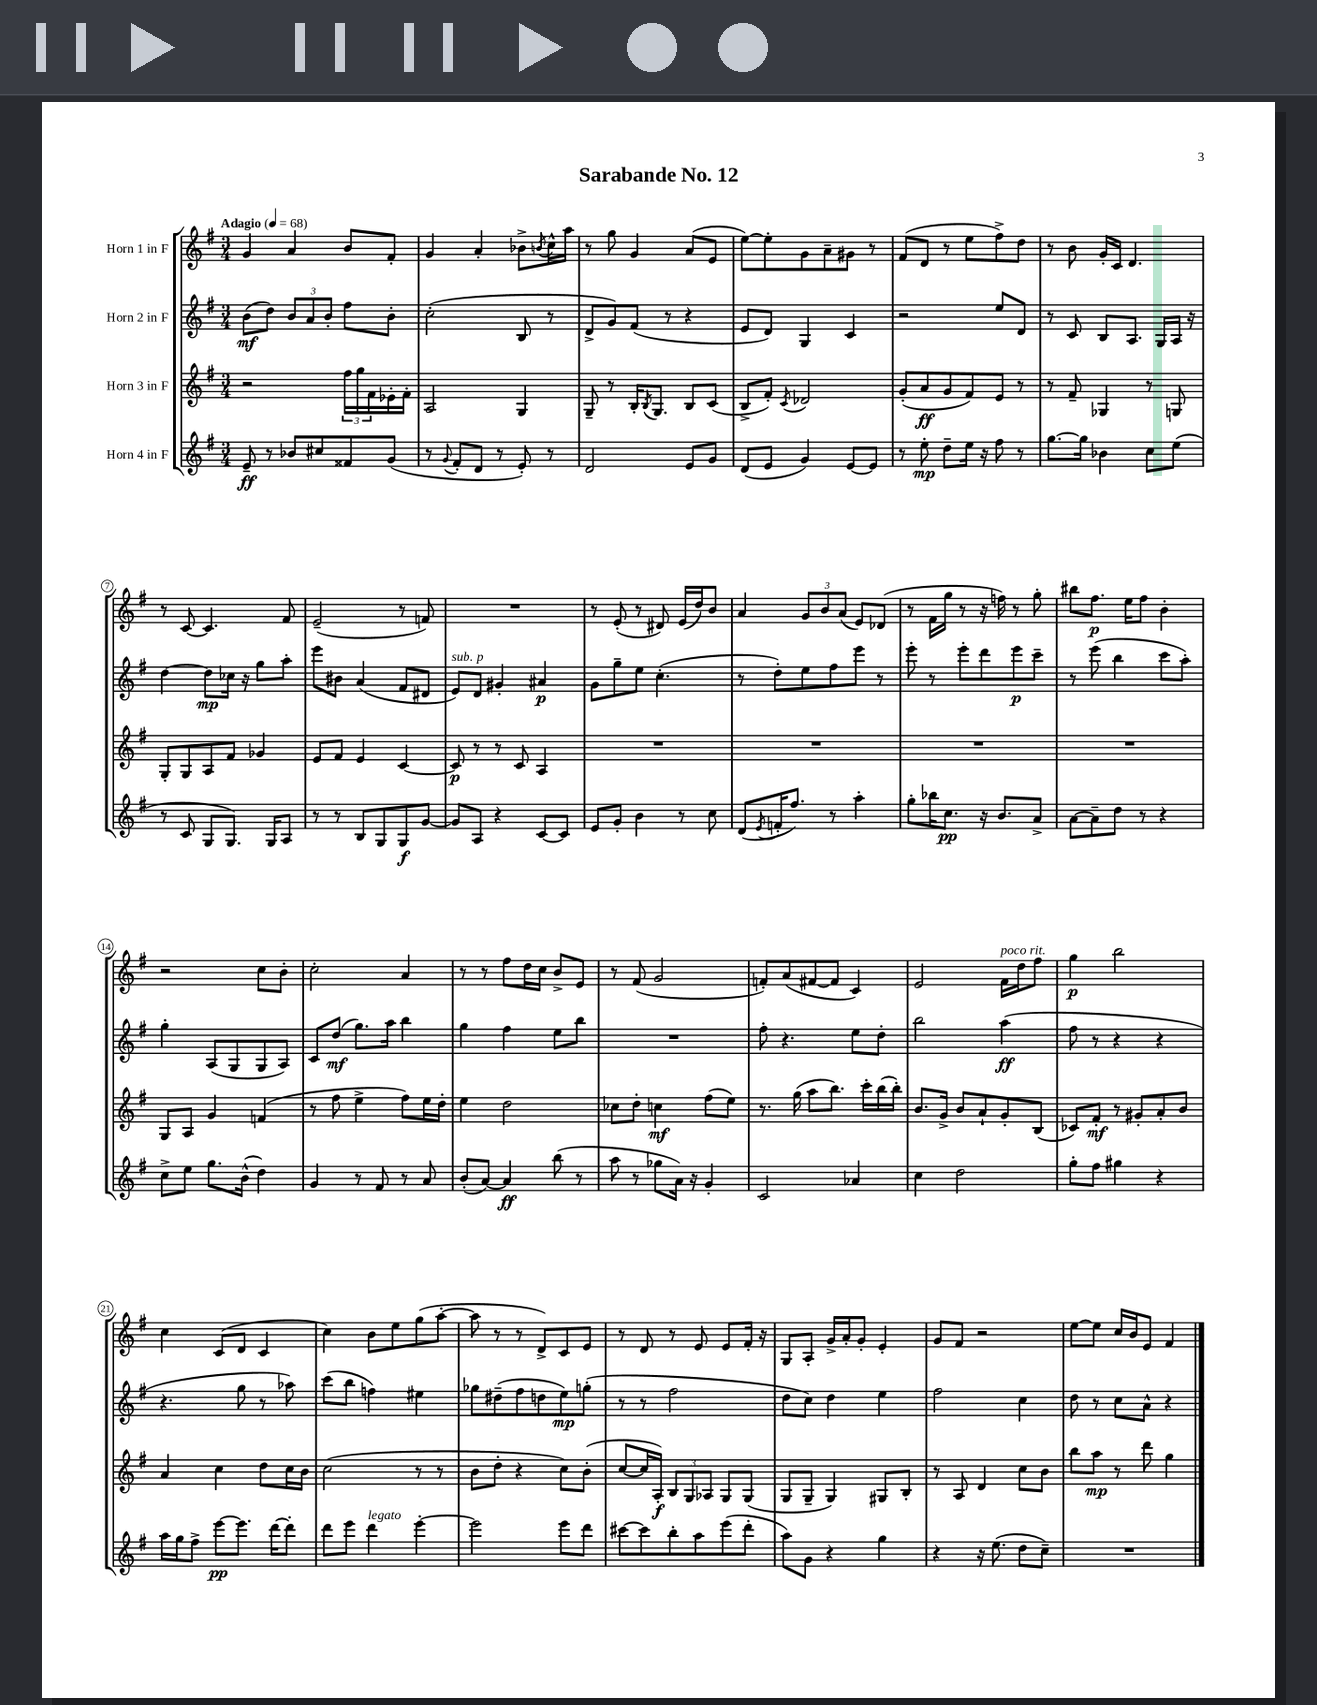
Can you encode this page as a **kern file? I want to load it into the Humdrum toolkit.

**kern	**kern	**kern	**kern
*staff4	*staff3	*staff2	*staff1
*clefG2	*clefG2	*clefG2	*clefG2
*k[f#]	*k[f#]	*k[f#]	*k[f#]
*M3/4	*M3/4	*M3/4	*M3/4
*MM68	*MM68	*MM68	*MM68
8e~/	2r	(8b\L	4g/
8r	.	8dd\J)	.
8b-/L	.	12b/L	4a/
.	.	12a/	.
8cc#/	.	.	.
.	.	12b'/J	.
8f##/	24ff#\LL	8ff#\L	8b/L
.	24gg\	.	.
.	24f#\	.	.
(8g/J	16e-'\	8b'\J	8f#'/J
.	16f#'\JJ	.	.
=	=	=	=
8r	2A/	(2cc'\	4g/
8qqg/	.	.	.
8f#'/L	.	.	.
8d/J	.	.	4a'/
8r	.	.	.
8e'/)	4G/	8B/	8b-^\L
.	.	.	8qb/
8r	.	8r	16cc^^\L
.	.	.	16aa\JJ
=	=	=	=
2d/	8G~/	8d^/L	8r
.	8r	8g/)	8gg\
.	16B'/LK	(8f#/J	4g/
.	8qB/	.	.
.	8.G/J	.	.
.	.	8r	.
8e/L	8B/L	4r	(8a/L
8g/J	(8c/J	.	8e/J
=	=	=	=
(8d/L	8B^/L	8e/L	[8ee\L)
8e/J	8f#'/J)	8d/J)	8ee'\]
.	8qc/	.	.
4g/)	2d-/	4G/	8g\
.	.	.	8a~\
[8e/L	.	4c/	8g#\J
8e/]J	.	.	8r
=	=	=	=
8r	(8g'/L	2r	(8f#/L
8ee'\	8a/	.	8d/J
8dd~\L	8g/	.	8r
16ee\Jk	8f#/)	.	8ee\L
16r	.	.	.
8ff#\	8e/J	8ee/L	8ff#^\)
8r	8r	8d/J	8dd\J
=	=	=	=
[8.gg\L	8r	8r	8r
.	8f#~/	8c/	8b\
16gg\]Jk	.	.	.
4b-\	4G-/	8B/L	16g'/LL
.	.	.	16c/JJ
.	.	8.A/J	4.d/
8cc\L	8r	.	.
.	.	16G/LL	.
(8ee\J	8G/	16A/JJ	.
.	.	16r	.
=	=	=	=
8r	8G'/L	[4dd\	8r
8c/	8G/	.	[8c/
8G/L	8A/	8dd\]L	4.c/]
8.G/J)	8f#/J	16cc-\Jk	.
.	.	16r	.
.	4g-/	8gg\L	.
16G/LK	.	.	.
8A/J	.	8aa'\J	8f#/
=	=	=	=
8r	8e/L	8eee\L	(2e~/
8r	8f#/J	8b#\J	.
8B/L	4e/	(4a/	.
8G/	.	.	.
8G/	[4c/	8f#/L	8r
[8g/J	.	8d#/J	8f/)
=	=	=	=
8g/]L	8c/]	8e/L)	2.r
8A/J	8r	8d/J	.
4r	8r	4g#'/	.
.	8c/	.	.
[8c/L	4A/	4a#/	.
8c/]J	.	.	.
=	=	=	=
8e/L	2.r	8g\L	8r
8g'/J	.	8gg~\	(8e'/
4b\	.	8ee\J	8r
.	.	(4.cc'\	8d#/)
8r	.	.	(16e/LL
.	.	.	16dd/J)
8cc\	.	.	8b/J
=	=	=	=
(8d/L	2.r	8r	4a/
8qe/	.	.	.
16f'/K	.	8dd'\L)	.
8.ff#/J)	.	.	.
.	.	8ee\	12g/L
.	.	.	12b/
8r	.	8ff#\	.
.	.	.	(12a/J
4aa'\	.	8eee\J	8e/L)
.	.	8r	(8d-/J
=	=	=	=
8gg'\L	2.r	8eee'\	8r
16bb-\K	.	8r	16f#\LL
8.cc\J	.	.	16gg\JJ
.	.	8eee'\L	8r
16r	.	8ddd\	16r
8.b/L	.	.	16ff\)
.	.	8eee\	8r
8a^/J	.	8ccc~\J	8gg'\
=	=	=	=
[8a\L	2.r	8r	8bb#\L
8a~\]	.	(8eee\	8.ff#\J
8dd\J	.	4bb\	.
.	.	.	16ee\LK
8r	.	.	8ff#\J
4r	.	8ccc\L	4b'\
.	.	8aa'\J)	.
=	=	=	=
8cc^\L	8G/L	4gg'\	2r
8ee\J	8A/J	.	.
8.gg\L	4g/	(8A/L	.
.	.	8G/	.
(16b^^\Jk	.	.	.
4dd\)	(4f/	8G/	8cc\L
.	.	8A/J)	8b'\J
=	=	=	=
4g/	8r	8c/L	2cc'\
.	8ff#\	(8dd/J	.
8r	4ee^\	8.gg\L)	.
8f#/	.	.	.
.	.	16aa\Jk	.
8r	8ff#\L)	4bb\	4a/
8a/	16ee\L	.	.
.	16dd'\JJ	.	.
=	=	=	=
(8b'/L	4ee\	4gg\	8r
[8a/J)	.	.	8r
4a/]	2dd\	4ff#\	8ff#\L
.	.	.	16dd\L
.	.	.	16cc\JJ
(8bb\	.	8ee\L	8b^/L
8r	.	8bb\J	8e/J
=	=	=	=
8aa\	8cc-\L	2.r	8r
8r	8dd'\J	.	(8f#/
8gg-\L	4cc\	.	2g/
16a\Jk)	.	.	.
16r	.	.	.
4g'/	(8ff#\L	.	.
.	8ee\J)	.	.
=	=	=	=
2c/	8.r	8ff#'\	8f'/L)
.	.	4.r	(8a/
.	(16gg\	.	.
.	8aa\L	.	[8f#/
.	8.bb\J)	.	8f#/]J
4a-/	.	8ee\L	4c/)
.	16ccc'\LL	.	.
.	(16bb\	8dd'\J	.
.	16bb'\JJ)	.	.
=	=	=	=
4cc\	8.b/L	2bb\	2e/
.	16g^/Jk	.	.
2dd\	8b/L	.	.
.	8a`/	.	.
.	8g'/	(4aa\	16f#\LL
.	.	.	16dd\J
.	(8B/J	.	8ff#\J
=	=	=	=
8gg'\L	8c-/L)	8ff#\	4gg\
8ff#\J	8f#'/J	8r	.
4gg#\	8r	4r	2bb\
.	8g#'/L	.	.
4r	8a'/	4r	.
.	8b/J	.	.
=	=	=	=
16aa\LL	4a/	4.r	4cc\
16gg\J	.	.	.
8ff#^\J	.	.	.
[8eee\L	4cc\	.	(8c/L
8.eee\]J	.	8gg\	8d/J
.	8dd\L	8r	4c/
[16ddd\LK	.	.	.
8ddd'\]J	16cc\L	8aa-\)	.
.	16b\JJ	.	.
=	=	=	=
8ddd\L	(2cc\	(8ccc\L	4cc\)
8eee\J	.	8bb\J	.
4ddd\	.	4ff\)	8b\L
.	.	.	8ee\
[4eee'\	8r	4ee#\	(8gg\
.	8r	.	[8aa'\J
=	=	=	=
2eee\]	8b\L	8gg-\L	8aa\]
.	8dd'\J	(8dd#~\	8r
.	4r	8ff#\	8r
.	.	8dd\	8d^/L)
8eee\L	8cc\L)	8ee\)	8c/
8ddd\J	(8b'\J	(8gg'\J	8e/J
=	=	=	=
[8ccc#\L	[8cc/L	8r	8r
8ccc#\]	16cc/]L	8r	8d/
.	16A'/JJ)	.	.
8bb'\	12B/L	2ff#\	8r
.	12G/	.	.
8aa\	.	.	8e/
.	12A-/J	.	.
(8eee\	8G/L	.	8e/L
8ddd'\J	(8G/J	.	16f#'/Jk
.	.	.	16r
=	=	=	=
8aa\L)	8G/L	8dd\L	8G/L
8g\J	8G~/J	8cc\J)	8A'/J
4r	4G/)	4dd\	16g^/LL
.	.	.	16a'/J
.	.	.	8g'/J
4gg\	8G#/L	4ee\	4e'/
.	8B'/J	.	.
=	=	=	=
4r	8r	2ff#\	8g/L
.	8A/	.	8f#/J
16r	4d/	.	2r
(8.ee\	.	.	.
8dd\L	8cc\L	4cc\	.
8cc~\J)	8b\J	.	.
=	=	=	=
2.r	8bb\L	8dd\	[8ee\L
.	8aa\J	8r	8ee\]J
.	8r	8cc\L	16cc/LL
.	.	.	16b/J
.	8ddd\	8a^^\J	8e/J
.	4gg\	4r	4f#/
==	==	==	==
*-	*-	*-	*-
